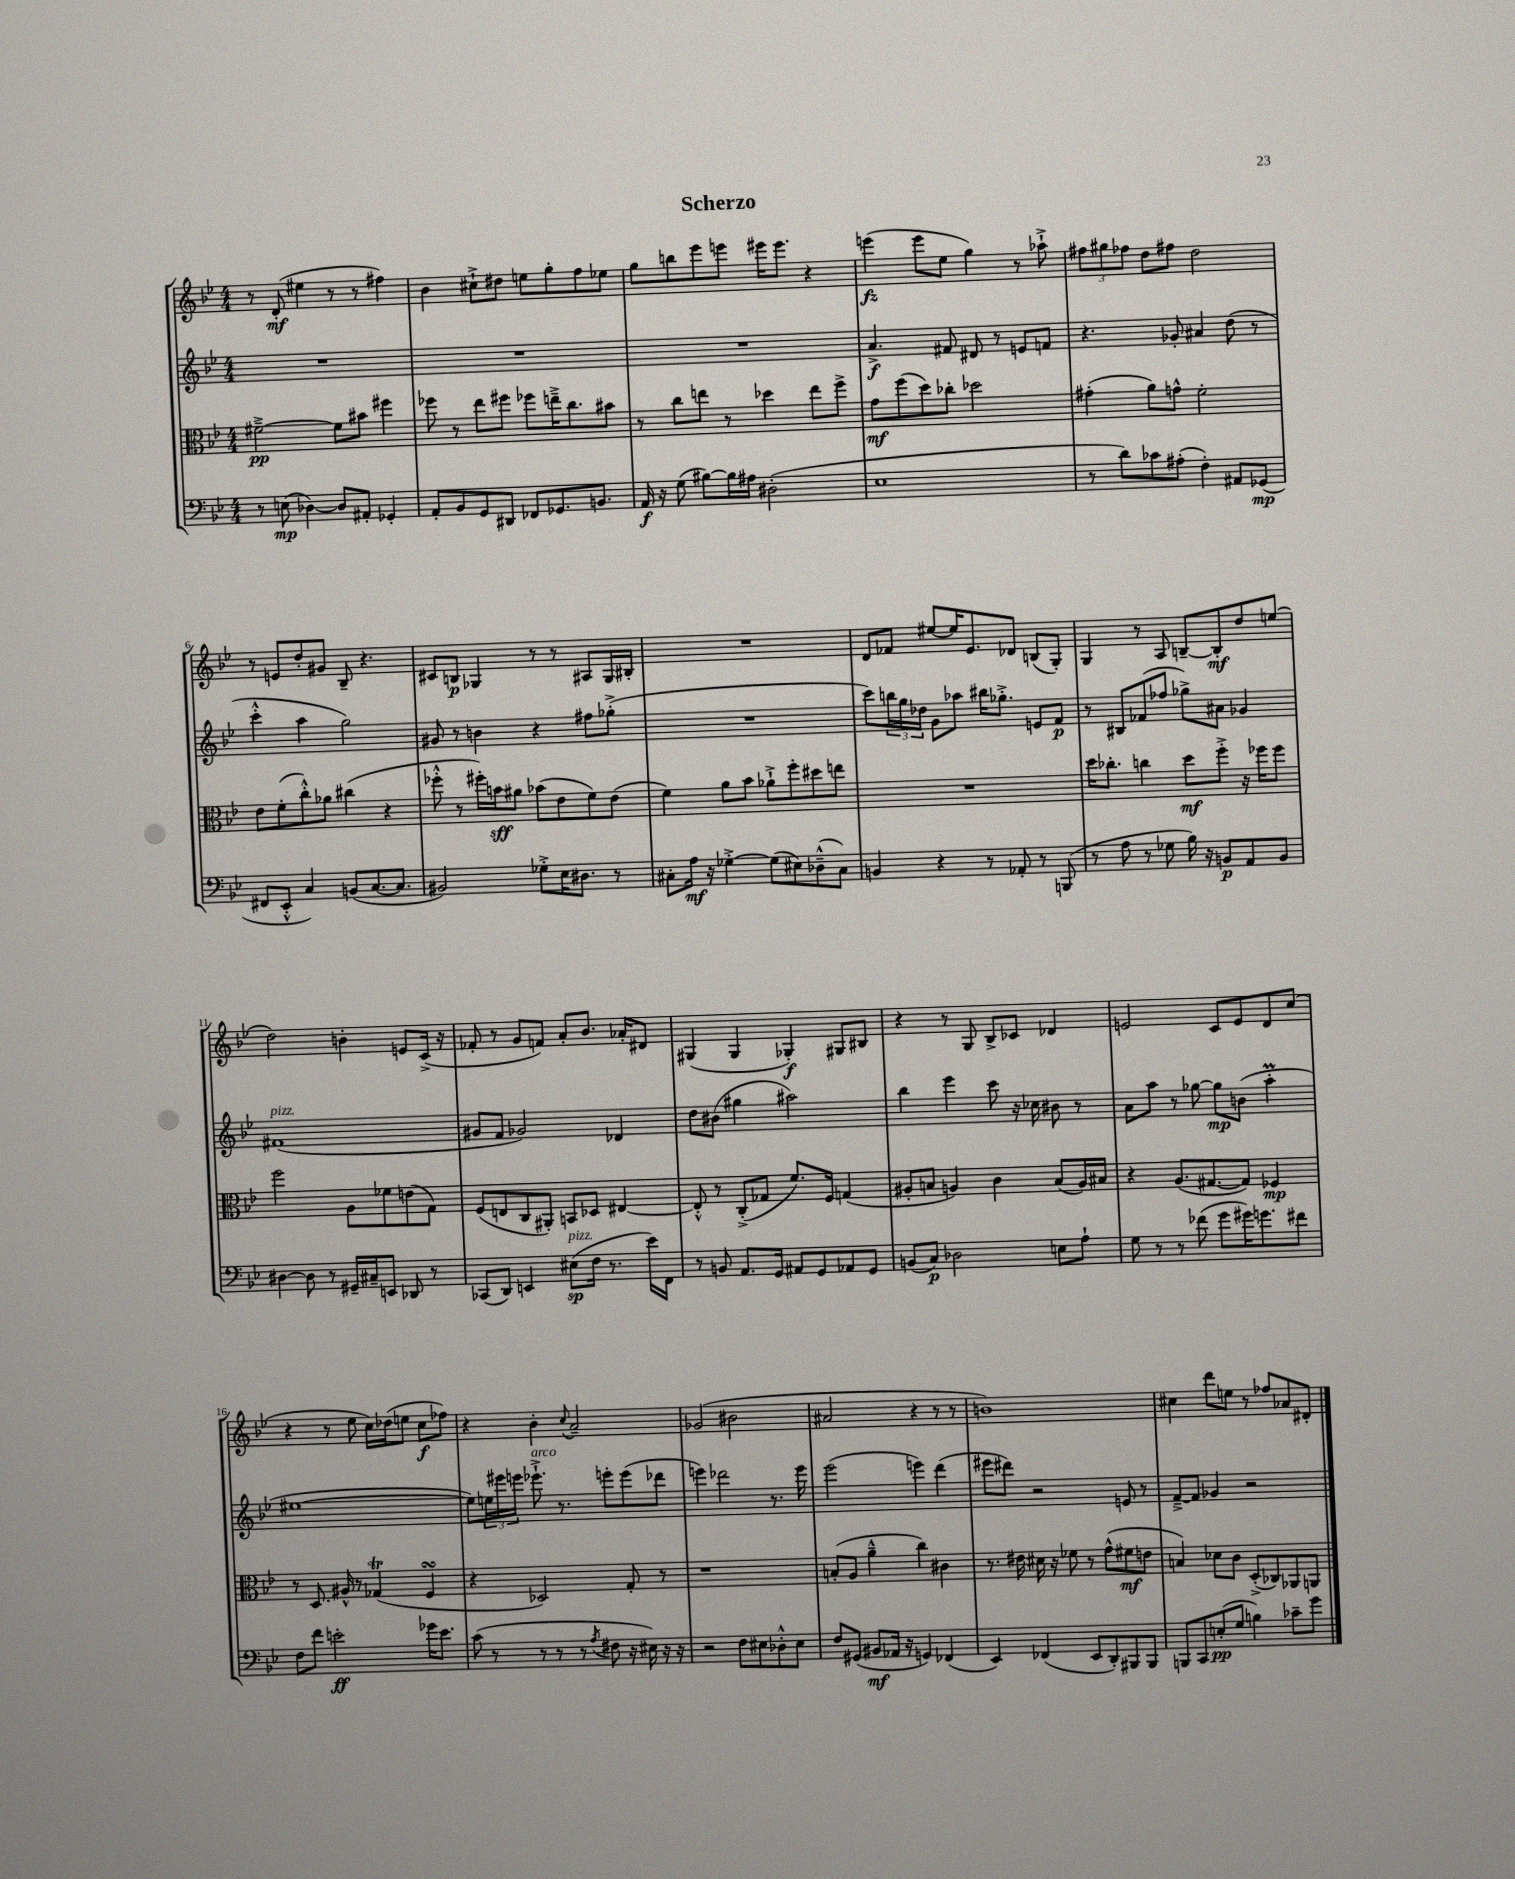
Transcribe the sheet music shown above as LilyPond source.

\header { title = "Scherzo" }
<<
\new StaffGroup <<
\new Staff = "s0" {
    \clef treble \key bes \major \numericTimeSignature \time 4/4
    r8 d'8-.\mf( eis''4 r8 r8 fis''4) |
    bes'4 cis''8-!-> dis''8 e''8 g''8-. f''8 ees''8 |
    g''8 b''8 ees'''8 e'''8 eis'''16 eis'''8. r4 |
    e'''4\fz( e'''8 ees''8 g''4) r8 aes''8-!-> |
    \tuplet 3/2 { fis''8 gis''8 fes''8 } d''8 fis''8 d''2 |
    r8 e'8 d''8-. gis'8 bes8-- r4. |
    cis'8 b8\p ges4 r8 r8 ais8 ges16 bis16-. |
    R1 |
    d'8 fes'8 eis''8~ eis''16 ees'8. des'8 b8( g8-.) |
    g4 r8 a8 b8~-- b8-.\mf d''8 e''8( |
    d''2) b'4-. e'8 c'16->( r16 |
    fes'8-. r8 g'8 f'8) a'8-. bes'8. aes'16-. dis'8 |
    gis4( gis4 ges4-.\f) gis8 bis8 |
    r4 r8 g8 bes8-> ces'8 des'4 |
    e'2 c'8 e'8 d'8 c''8( |
    r4 r8 ees''8 c''16) des''16( e''8 c''8\f fes''8) |
    r4 bes'4-. \appoggiatura { c''8 } a'2-- |
    ges'2( bis'2 |
    ais'2 r4 r8 r8 |
    b'1) |
    cis''4 d'''8 e''8 r8 fes''8 aes'8 dis'8-. \bar "|." |
}
\new Staff = "s1" {
    \clef treble \key bes \major \numericTimeSignature \time 4/4
    R1 |
    R1 |
    R1 |
    a'4.->\f fis'8 dis'8 r8 e'8 f'8 |
    r4. ges'8-. ais'4 d''8( r8 |
    c'''4-.-^ a''4 g''2) |
    gis'8 r8 b'4 r4 fis''8 ges''8-.->( |
    R1 |
    c'''8) \tuplet 3/2 { b''16 g''16 des''16 } g'8 aes''8 bis''16 ges''8.-.-> e'8 f'8\p |
    r8 bis8 fes'8( fes''8 ges''8->) ais'8 ges'4 |
    fis'1^\markup { \italic "pizz." }( |
    gis'8 f'8 ges'2) des'4 |
    d''8 bis'8( gis''4 ais''2) |
    bes''4 ees'''4 c'''8 r16 ces''16 bis'8 r8 |
    a'8 a''8 r8 ges''8~ ges''8\mp b'8( a''4-.\prall |
    eis''1~ |
    eis''8) \tuplet 3/2 { e''16 eis'''16 e'''16 } ees'''8.-!->^\markup { \italic "arco" } r8. e'''8-. e'''8( des'''8 |
    e'''4) des'''2 r8. e'''16 |
    ees'''2( e'''4) d'''4( |
    eis'''8 dis'''8) r2 e'8 r8 |
    f'8~---> f'8 ges'4 r2 \bar "|." |
}
\new Staff = "s2" {
    \clef alto \key bes \major \numericTimeSignature \time 4/4
    fis'2~--->\pp fis'8 bis'8 fis''4 |
    fes''8 r8 ees''8 fis''8 fes''8 e''16---> c''8. bis'8 |
    r8 c''8 e''8 r8 des''4 e''8 f''8-> |
    g'8\mf f''8( d''8) ces''8-. des''2 |
    gis'4-.( a'8) g'8-^ f'2-. |
    ees'8 f'8-.( c''8-.-^) aes'8 cis''4( r4 |
    fes''8-.-^ r8 fis''16-.) b'16\sff ais'8 bes'8( ees'8 f'8) ees'8( |
    f'4) a'8 bes'8 aes'8-!-> f''8-. dis''8 e''8 |
    R1 |
    d''16 ces''8.-. c''4 d''8\mf f''8-.-> r16 fes''16 fes''8 |
    f''2 a8 fes'8 e'8( g8) |
    f8( e8 c8 ais,8-.) b,8 des8 eis4~ |
    eis8-.-^ r8 c8-.->( ges8 f'8.) f16 g4( |
    ais8-. b8 a4) c'4 b8( a16) bis16 |
    r4 a8.( gis8.~ gis8) fes4\mp |
    r8 d8. ais16-^ r8 ges4\trill( f4\turn |
    r4 des2) g8-. r8 |
    r1 |
    b8-.( a8 a'4---^ c''4) cis'4 |
    r8. eis'16 dis'16 r16 fes'8 r8 g'8-^( fis'8\mf e'8 |
    b4) des'8 c'8 d8-.->( ces8) aes,8 a,8 \bar "|." |
}
\new Staff = "s3" {
    \clef bass \key bes \major \numericTimeSignature \time 4/4
    r8 e8\mp( des4~) des8 ais,8-. ges,4-. |
    a,8-. bes,8 g,8 dis,8 fes,8 ges,8. b,8. |
    a,16\f r16 g8( bis8~) bis16 ais16 dis2-.( |
    ees1 |
    r8 d'8) ces'8 ais8-.( f4-.) ais,8 ges,8\mp( |
    fis,8 ees,8-.-^ c4) b,8( c8.~ c8. |
    bis,2) ges8-.-> ees16 dis8. r8 |
    cis8-. a16\mf r16 ges4~-.-> ges8( eis8) des8---^( cis8) |
    b,4 r4 r8 aes,8-. r8 b,,8( |
    r8 a8 r8 ges8 bes16) r16 b,8\p a,8 b,8 |
    dis4~ dis8 r8 gis,16-- cis16-- e,8 des,8 r8 |
    ces,8( d,8) e,4 eis8\sp^\markup { \italic "pizz." }( f16 r8. ees'16) f,16 |
    r8 b,8 a,8. g,16 ais,8 g,8 aes,8 g,8 |
    b,8( c8\p) des2 e8 a8-! |
    g8 r8 r8 fes'8( g'8 gis'16) g'8. fis'8 |
    f8 f'8 e'2-.\ff ges'16 e'8. |
    c'8( r8 r8 r8 r8 \acciaccatura { a8 } fis8 r16 eis16) r16 r16 |
    r2 f8 eis8 des8-.-^ eis8 |
    f8 gis,8( bis,8\mf aes,16 r16 g,4) fes,4( |
    ees,4) fes,4( ees,8 d,8-.) bis,,8 bis,,8 |
    b,,8 c,8 e8-.\pp( g8 b4) ces'8-- g'8 \bar "|." |
}
>>
>>
